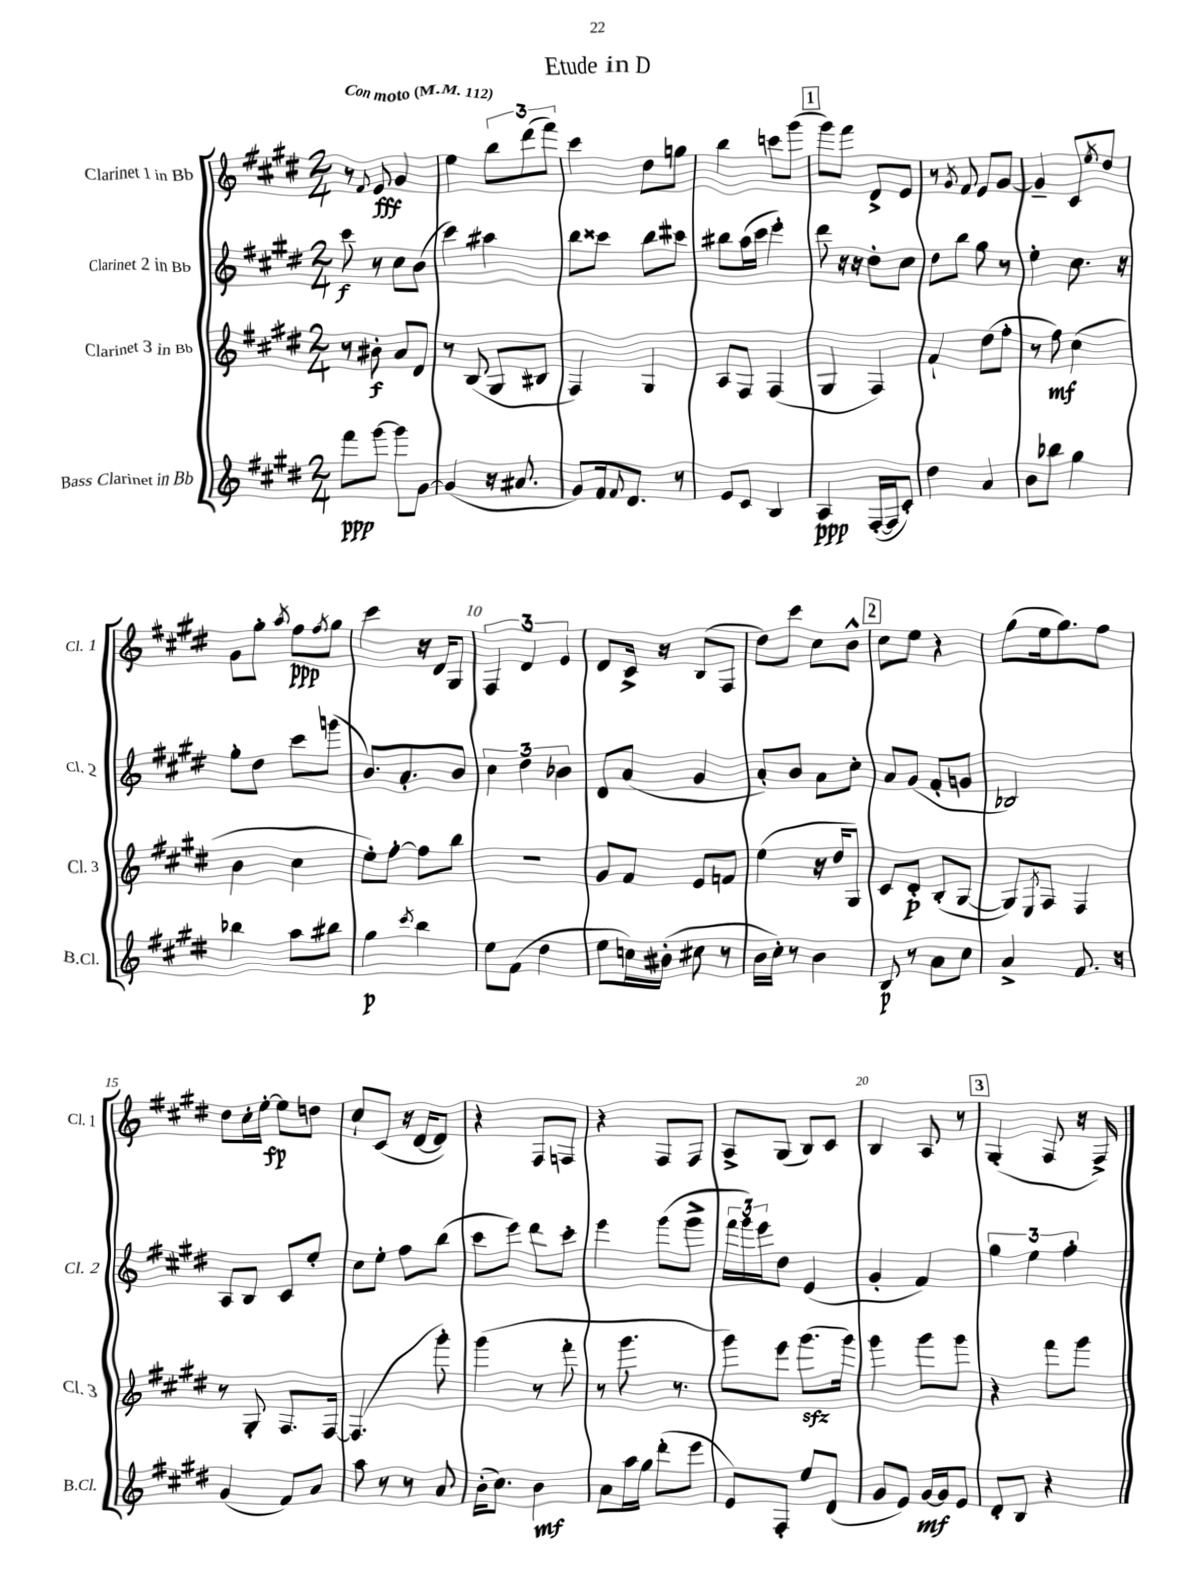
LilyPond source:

\header { title = "Etude in D" }
<<
\new StaffGroup <<
\new Staff = "s0" \with { instrumentName = "Clarinet 1 in Bb" shortInstrumentName = "Cl. 1" } {
    \clef treble \key e \major \numericTimeSignature \time 2/4 \tempo "Con moto" 4 = 112
    r8 \appoggiatura { fis'8 } e'8\fff gis'4 |
    e''4 \tuplet 3/2 { b''8 dis'''8( fis'''8) } |
    cis'''4 dis''8 g''8 |
    b''4 c'''8 gis'''8( |
    \mark \markup { \box "1" } gis'''8) fis'''8 dis'8-> e'8 |
    r8 \acciaccatura { gis'8 } fis'8 e'8 gis'8~ |
    gis'4-- cis'8 \acciaccatura { e''8 } dis''8 |
    gis'8 gis''8-. \acciaccatura { a''8 } fis''8\ppp \acciaccatura { fis''8 } gis''8 |
    cis'''4 r16 dis'16 gis8 |
    \tuplet 3/2 { fis4 dis'4 e'4 } |
    dis'8 cis'16-> r16 b8( fis8 |
    dis''8) cis'''8 cis''8 b'8-^ |
    \mark \markup { \box "2" } cis''8 e''8 r4 |
    gis''8( e''16 gis''8.) fis''8 |
    dis''8 cis''16-. e''16~-.\fp e''8 d''8 |
    cis''8-! cis'8( r16 dis'16~ dis'8) |
    r4 fis8 f8 |
    r4 fis8 fis8 |
    a8-> gis8( b8) cis'8 |
    b4 a8 r8 |
    \mark \markup { \box "3" } gis4-.( fis8 r16 fis16->) \bar "|." |
}
\new Staff = "s1" \with { instrumentName = "Clarinet 2 in Bb" shortInstrumentName = "Cl. 2" } {
    \clef treble \key e \major \numericTimeSignature \time 2/4
    cis'''8\f r8 cis''8 b'8( |
    cis'''4) ais''4 |
    b''8 cisis'''8 b''8 cis'''8 |
    bis''8 a''16( cis'''16 e'''4-.) |
    \mark \markup { \box "1" } dis'''8 r16 r16 dis''8-. cis''8 |
    dis''8 b''8 gis''8 r8 |
    e''4-. cis''8. r16 |
    gis''8-. dis''8 cis'''8 g'''8( |
    b'8.) a'8.-. b'8 |
    \tuplet 3/2 { cis''4 dis''4 bes'4 } |
    dis'8 a'8( gis'4 |
    a'8-.) b'8 a'8 cis''8-. |
    \mark \markup { \box "2" } a'8 gis'8( fis'8-. g'8 |
    bes2) |
    a8 b8 cis'8 e''8-. |
    cis''8 e''8-. fis''8 b''8( |
    cis'''8 e'''8) dis'''8 cis'''8-. |
    e'''4 gis'''8( gis'''8-> |
    \tuplet 3/2 { fis'''16 gis'''16) e'''16 } dis''8 e'4( |
    gis'4-. fis'4) |
    \mark \markup { \box "3" } \tuplet 3/2 { gis''4 e''4 fis''4-. } \bar "|." |
}
\new Staff = "s2" \with { instrumentName = "Clarinet 3 in Bb" shortInstrumentName = "Cl. 3" } {
    \clef treble \key e \major \numericTimeSignature \time 2/4
    r8 bis'8-.\f a'8 dis'8 |
    r8 b8( gis8 bis8 |
    fis4) gis4 |
    a8 fis8 fis4( |
    \mark \markup { \box "1" } gis4 fis4) |
    fis'4-! dis''8( fis''8-. |
    r8 fis''8\mf) cis''4( |
    b'4 cis''4 |
    e''8-.) fis''8~-. fis''8 b''8 |
    r2 |
    gis'8 fis'8 e'8 f'8 |
    e''4( r16 dis''16 gis8) |
    \mark \markup { \box "2" } cis'8 dis'8-.\p b8-.( gis8~ |
    gis8) \acciaccatura { e8 } fis8 fis4 |
    r8 gis8-. fis8. fis16~ |
    fis4.( gis'''8-.) |
    gis'''4( r8 fis'''8-. |
    r8 gis'''8. r8. |
    gis'''8) e'''8 gis'''8.\sfz( gis'''16) |
    gis'''4 gis'''8 gis'''8 |
    \mark \markup { \box "3" } r4 fis'''8 gis'''8 \bar "|." |
}
\new Staff = "s3" \with { instrumentName = "Bass Clarinet in Bb" shortInstrumentName = "B.Cl." } {
    \clef treble \key e \major \numericTimeSignature \time 2/4
    fis'''8\ppp gis'''8~ gis'''8 gis'8~ |
    gis'4( r16 ais'8. |
    gis'8) fis'16 \appoggiatura { fis'8 } dis'8. r8 |
    e'8 cis'8 b4 |
    \mark \markup { \box "1" } a4\ppp fis16~-.( fis16 cis'8-.) |
    dis''4 a'4 |
    b'8 bes''8 gis''4 |
    bes''4 a''8 bis''8 |
    gis''4\p \acciaccatura { cis'''8 } b''4 |
    e''8 fis'8( dis''4 |
    e''8 c''16) bis'16-.( cis''8 r8 |
    b'16 cis''16-.) r8 b'4 |
    \mark \markup { \box "2" } b8\p r8 a'8 cis''8 |
    a'4-> fis'8. r16 |
    gis'4( fis'8) a'8 |
    a''8 r8 r8 a'8 |
    b'16-.( cis''8.) b'4\mf |
    a'8 a''16 gis''16 dis'''8-.( e'''8 |
    e'8) fis8-. e''8 dis'8( |
    gis'8 e'8) gis'16~\mf gis'16 e'8 |
    \mark \markup { \box "3" } dis'8-. b8 r4 \bar "|." |
}
>>
>>
\layout { \context { \Score \override BarNumber.break-visibility = ##(#f #t #t) barNumberVisibility = #(every-nth-bar-number-visible 5) } }
